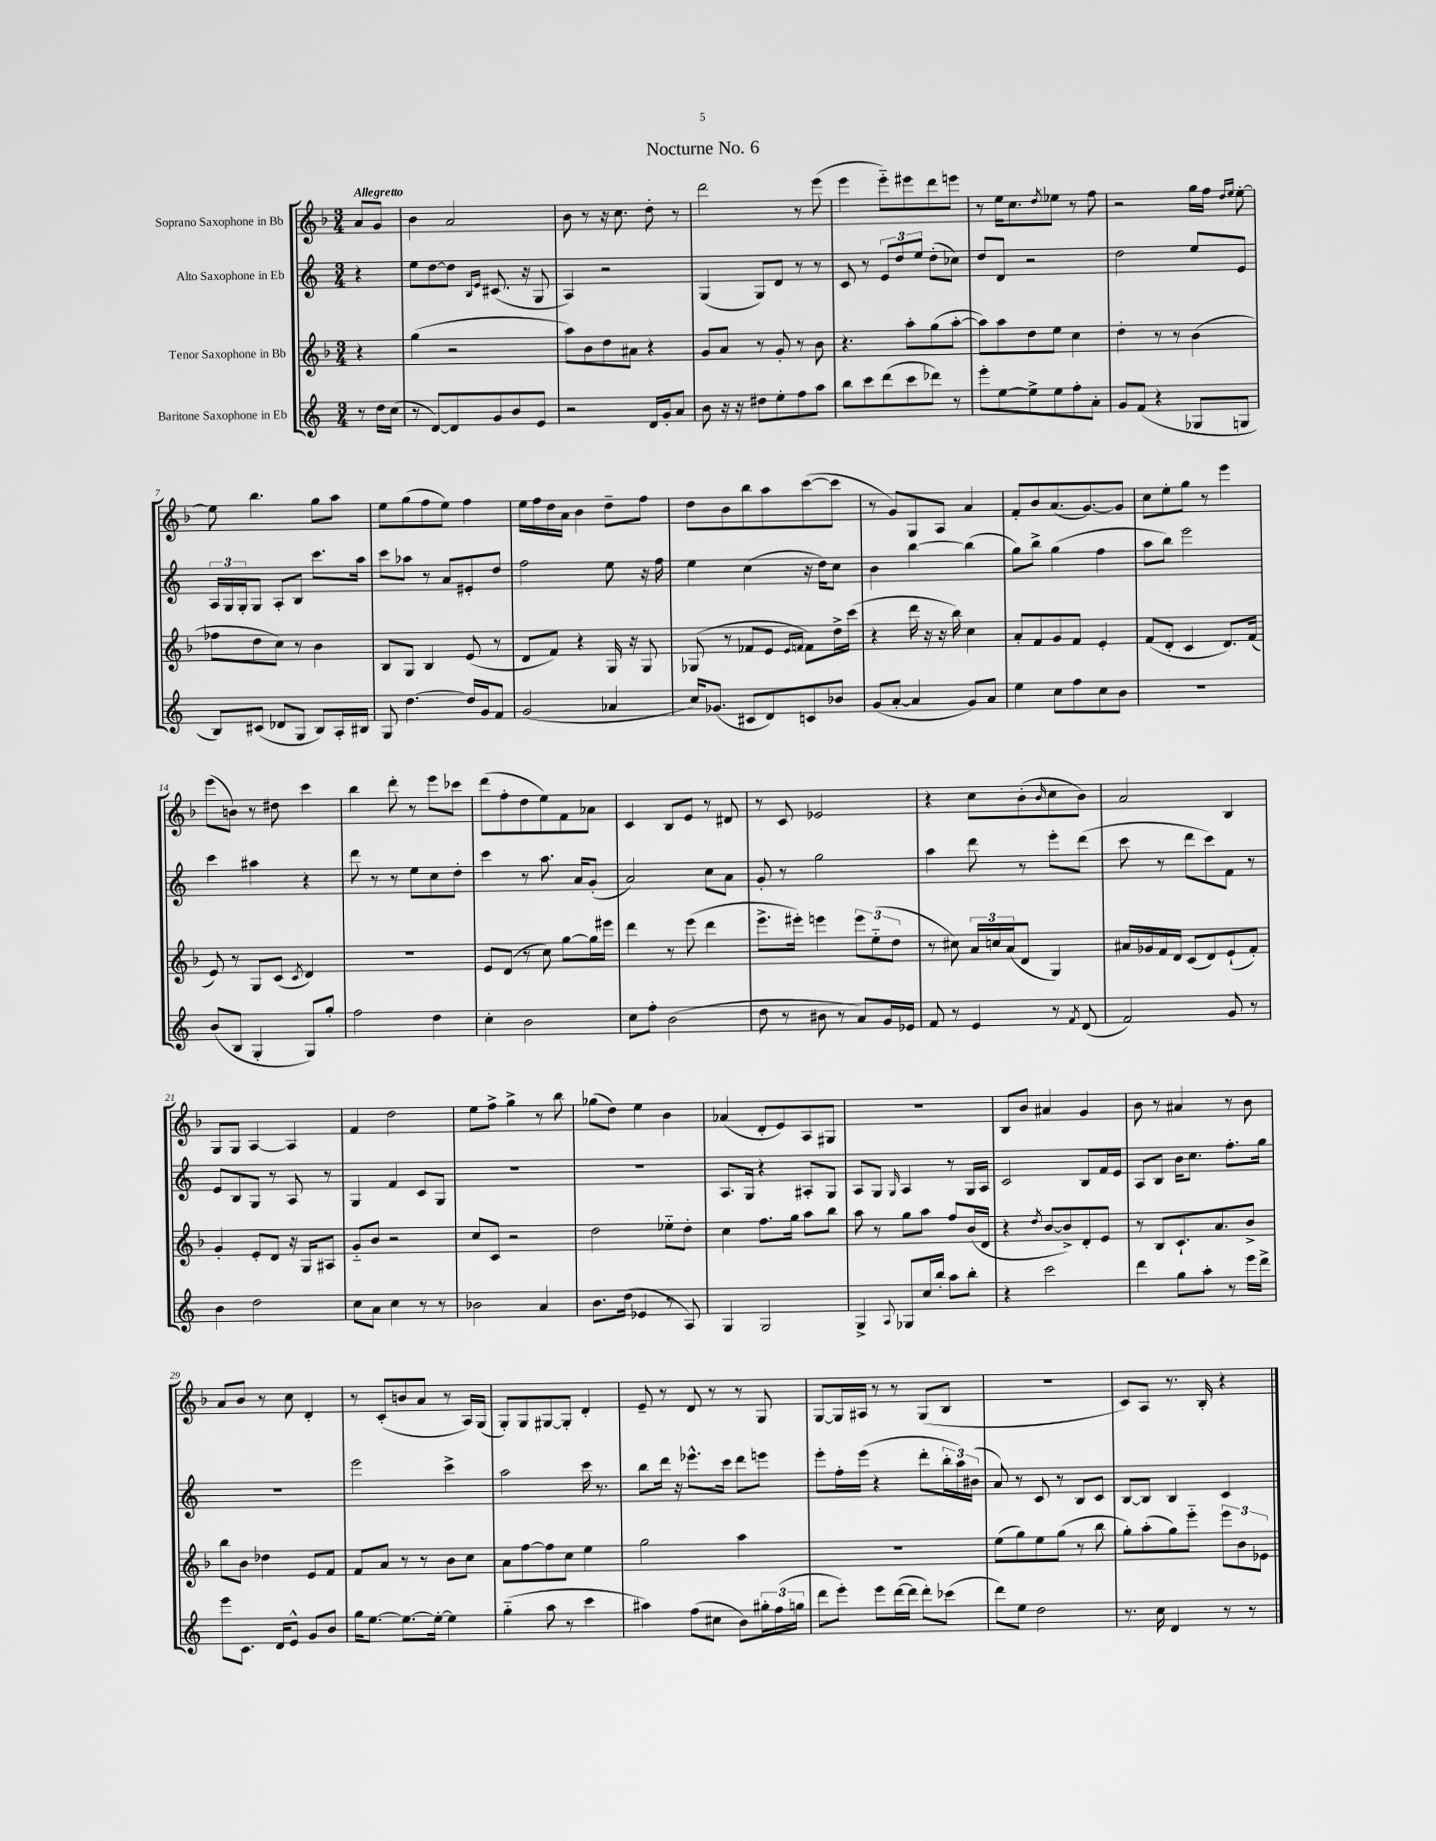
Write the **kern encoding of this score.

**kern	**kern	**kern	**kern
*part4	*part3	*part2	*part1
*staff4	*staff3	*staff2	*staff1
*I"Baritone Saxophone in Eb	*I"Tenor Saxophone in Bb	*I"Alto Saxophone in Eb	*I"Soprano Saxophone in Bb
*clefG2	*clefG2	*clefG2	*clefG2
*k[]	*k[b-]	*k[]	*k[b-]
*M3/4	*M3/4	*M3/4	*M3/4
=	=	=	=
!	!	!	!LO:TX:a:B:t=Allegretto
8r	4r	4r	8a/L
16dd\LL	.	.	8g/J
(16cc\JJ	.	.	.
=1	=1	=1	=1
8r	(4gg\	8ee\L	4b-\
[8d/L)	.	[8dd\	.
8d/]	2r	8dd\J]	2a/
.	.	16qqB/LL	.
.	.	16qqe/JJ	.
8g/	.	(8.c#X/	.
8b/	.	.	.
.	.	16r	.
8e/J	.	8G/	.
=2	=2	=2	=2
2r	8aa\L)	4A/)	8b-\
.	8b-\	.	8r
.	8dd\	2r	16r
.	.	.	8.cc\
.	8a#X\J	.	.
16d/LL	4r	.	8dd'\
16g'/J	.	.	.
8a/J	.	.	8r
=3	=3	=3	=3
8b\	8g/L	(4G/	2ddd\
16r	8a/J	.	.
16r	.	.	.
8dd#X\L	8r	8G/L)	.
8ee'\	8g'/	8d/J	.
8ff\	8r	8r	8r
8aa\J	8b-\	8r	(8eee\
=4	=4	=4	=4
8bb\L	4.r	8c/	4eee\
8ccc\	.	8r	.
(8ddd\	.	12e/L	8eee\L)
.	.	12dd/	.
8ccc\	8aa'\L	.	8eee#X\
.	.	12ee/J	.
8ddd-X\J)	(8gg\	(8dd'\L	8ddd\
8r	[8aa'\J	8cc-X\J)	8eeen\J
=5	=5	=5	=5
8eee'\L	8aa\L])	8dd/L	8r
[8ee\	8aa\	8d/J	16ee\KL
.	.	.	8.cc\
8ee^\]	8dd\	2r	.
.	.	.	8qdd/
8ee\	8ee\J	.	8ee-X\J
8ff'\	4cc\	.	8r
8a'\J	.	.	8ff\
=6	=6	=6	=6
8g/L	4dd'\	2dd\	2r
(8f/J	.	.	.
4r	8r	.	.
.	8r	.	.
8G-X/L	(4b-\	8ee/L	16gg\LL
.	.	.	16ff\JJ
.	.	.	16qqdd/LL
.	.	.	16qqee/JJ
8Gn/J	.	8e/J	[8ee'\
!!LO:LB:g=z
=7	=7	=7	=7
8B/L)	8ff-X\L	24A/LL	8ee\]
.	.	24G/	.
.	.	24G'/J	.
(8c#X/J	8dd\	8G/J	4.bb-\
8d-X/L	8cc\J)	8A'/L	.
8G/J	8r	8B/J	.
8B/L)	4b-\	8.ccc\L	8gg\L
16A'/L	.	.	8aa\J
16B#X/JJ	.	16aa\Jk	.
=8	=8	=8	=8
8G/	8B-/L	8ccc\L	8ee\L
[4.dd\	8G/J	8aa-X\J	(8gg\
.	4B-/	8r	8ff\
.	.	8a/L	8ee\J)
16dd/LL]	(8e/	8e#X'/	4ff\
16g/J	.	.	.
8f/J	8r	8dd/J	.
=9	=9	=9	=9
(2g/	8d/L	2ff\	16ee\LL
.	.	.	16ff\
.	8f/J)	.	16dd\
.	.	.	16a\JJ
.	4r	.	4b-\
4a-X/	16G/	8ee\	8dd~\L
.	16r	.	.
.	8G/	16r	8ff\J
.	.	16ff\	.
=10	=10	=10	=10
16cc/KL)	(8G-X/	4ee\	8dd\L
(8.g-X/J	.	.	.
.	8r	.	8b-\
8c#X/L	8f-X/L	(4cc\	8bb-\
8d/)	8e/J	.	8aa\
.	16qqe/LL	.	.
.	16qqfn/JJ	.	.
8cn/	8f\L)	16r	([8ccc\
.	.	16dd\KL)	.
8b-X/J	16dd^\L	8cc\J	8ccc\J]
.	(16ccc\JJ	.	.
=11	=11	=11	=11
(8g/L	4r	4b\	8r
[8a'/J	.	.	8g/L)
4a/]	16ddd\	[4bb\	8G/
.	16r	.	.
.	16r	.	8A/J
.	16bb-\)	.	.
8g/L)	4cc\	(4bb\]	4a/
8a/J	.	.	.
=12	=12	=12	=12
4ee\	8a'/L	8gg\L)	8f'/L
.	8f/	8bb^\J	8b-/
8cc\L	8g/	(4gg\	(8.a/
8ff\	8f/J	.	.
.	.	.	[8.g/)
8cc\	4e'/	4ff\	.
8b\J	.	.	8g/J]
=13	=13	=13	=13
2.r	(8f/L	8aa\L	8cc\L
.	8d'/J	8bb\J)	8ee'\
.	4c/	2eee\	8gg\J
.	.	.	8r
.	8.d/L)	.	4eee\
.	(16f/Jk	.	.
!!LO:LB:g=z
=14	=14	=14	=14
(8b/L	8e/)	4ccc\	(8eee\L
8B/J	8r	.	8bn\J)
4G'/	8G/L	4aa#X\	8r
.	(8c/J	.	8dd#X\
.	8qc/	.	.
8G/L)	4d/)	4r	4ccc\
8gg'/J	.	.	.
=15	=15	=15	=15
2ff\	2.r	8ddd\	4bb-\
.	.	8r	.
.	.	8r	8ddd'\
.	.	8ee\L	8r
4dd\	.	8cc\	8eee\L
.	.	8dd'\J	8ccc-X\J
=16	=16	=16	=16
4cc'\	8e/L	4ccc\	(8ddd\L
.	(8d/J	.	8ff'\
2b\	8r	8r	8dd\
.	8cc\)	8.aa\	8ee\)
.	[8gg\L	.	8f\
.	.	16a/KL	.
.	16gg\L]	(8g'/J	8a-X\J
.	16eee#X\JJ	.	.
=17	=17	=17	=17
8cc\L	4ddd\	2a/)	4c/
8ff'\J	.	.	.
(2b\	8r	.	8B-/L
.	(8eee\	.	8e/J
.	4ddd\	8cc\L	8r
.	.	8a\J	8d#X/
=18	=18	=18	=18
8dd\	8.eee^\L	8g'/	8r
8r	.	8r	8c/
.	16eee#X'\Jk)	.	.
8b#X\	4eeen\	2gg\	2e-X/
8r	.	.	.
8a/L)	12eee\L	.	.
.	(12ee\	.	.
16g/L	.	.	.
.	12dd\J	.	.
16e-X/JJ	.	.	.
=19	=19	=19	=19
8f/	8r	4aa\	4r
8r	8cc#X\)	.	.
4e/	24a/LL	8ddd\	8cc\L
.	24ccn/	.	.
.	(24a/J	.	.
.	8d/J	8r	(8b-'\
.	.	.	16qqb-/
8r	4G/)	8eee'\L	8cc\
8qf/	.	.	.
(8d/	.	(8ddd\J	8b-\J)
=20	=20	=20	=20
2f/)	16a#X/LL	8ccc\	2a/
.	16g-X/	.	.
.	16f/	8r	.
.	16d/JJ	.	.
.	(8c/L	8ddd\L	.
.	8d/)	8ccc\)	.
8g/	(8e`/	8f\J	4B-/
8r	8f'/J)	8r	.
!!LO:LB:g=z
=21	=21	=21	=21
4b\	4g'/	8e/L	8G/L
.	.	8B/	8G/J
2dd\	8e'/L	8G/J	[4A/
.	8d/J	8r	.
.	16r	8A/	4A/]
.	16G/KL	.	.
.	8A#X/J	8r	.
=22	=22	=22	=22
8cc\L	8g/L	4G/	4f/
8a\J	8b-/J	.	.
4cc\	2r	4f/	2dd\
8r	.	8c/L	.
8r	.	8G/J	.
=23	=23	=23	=23
2b-X\	8cc/L	2.r	8ee\L
.	8c/J	.	8ff^\J
.	2r	.	4gg^\
4a/	.	.	8r
.	.	.	8bb-\
=24	=24	=24	=24
8.b\L	2dd\	2.r	(8gg-X\L
.	.	.	8dd\J)
(16dd\Jk	.	.	.
4e-X/	.	.	4ee\
8r	8ee-X\L	.	4b-\
8A/)	8dd'\J	.	.
=25	=25	=25	=25
4G/	4cc\	8.A/L	(4a-X/
.	.	16G/Jk	.
2G/	8.ff\L	4r	8d'/L
.	.	.	8e/)
.	16gg\Jk	.	.
.	8aa\L	8A#X'/L	8A/
.	8bb-\J	8G/J	8G#X/J
=26	=26	=26	=26
4G^/	8aa\	8A/L	2.r
.	8r	8G/J	.
8qqA/	.	16qqG/	.
8G-X/L	8gg\L	4A/	.
16cc/L	8aa\J	.	.
16bb'/JJ	.	.	.
8aa\L	8ff/L	8r	.
8bb'\J	(16b-/L	16G/LL	.
.	16d/JJ	16A/JJ	.
=27	=27	=27	=27
4r	4r	2c/	8B-/L
.	.	.	8b-/J
.	8qdd/	.	.
2ccc\	[8b-/L	.	4a#X/
.	8b-^/])	.	.
.	8d'/	8B/L	4g/
.	8e/J	16f/L	.
.	.	16e/JJ	.
=28	=28	=28	=28
4ddd\	8r	8A/L	8b-\
.	8B-/L	8B/J	8r
8gg\L	8.c`/	16b\KL	4a#X/
.	.	8.cc\J	.
8aa'\J	.	.	.
.	8.a/	.	.
8r	.	8.ff'\L	8r
16eee\LL	8b-^/J	.	8b-\
16ddd^\JJ	.	16gg\Jk	.
!!LO:LB:g=z
=29	=29	=29	=29
8eee\L	8bb-\L	2.r	8a/L
8.c\J	8b-\J	.	8b-/J
.	4dd-X\	.	8r
16d/KL	.	.	.
8e^^/J	.	.	8cc\
8g/L	8e/L	.	4d'/
8b/J	8f/J	.	.
=30	=30	=30	=30
16gg\KL	8f/L	2eee\	8r
[8.ee\J	.	.	.
.	8a/J	.	(8c'/L
8.ee\L_	8r	.	8bn/
.	8r	.	8a/J
16ee'\Jk_	.	.	.
4ee\]	8b-\L	4ccc^\	8r
.	8cc\J	.	16A/LL)
.	.	.	(16G/JJ
=31	=31	=31	=31
(4gg\	8a\L	2aa\	8G'/L)
.	[8ff\	.	8G/
8aa\	8ff\]	.	[8G#X/
8r	8cc\J	.	8G#'/J]
4ccc\	4ee\	16ccc\	4d'/
.	.	8.r	.
=32	=32	=32	=32
4aa#X\)	2gg\	8bb\L	8e~/
.	.	16ddd\Jk	8r
.	.	16r	.
(8ff\L	.	8.eee-X^^\L	8d/
8cc#X\J	.	.	8r
.	.	16ccc\Jk	.
8b\L)	4aa\	8ddd\L	8r
24gg#X'\L	.	8eeen\J	8G/
(24ff\	.	.	.
24ggn\JJ	.	.	.
=33	=33	=33	=33
8ddd\L	2.r	8eee'\L	[8G/L
8eee'\J)	.	16ff'\L	16G/L]
.	.	(16eee\JJ	16A#X/JJ
8eee\L	.	4r	8r
([16ddd\L	.	.	8r
16ddd\JJ]	.	.	.
8ddd'\L)	.	8ddd'\L	(8G/L
(8ccc-X\J	.	24bb'\L	8B-/J
.	.	24aa\)	.
.	.	(24b#X\JJ	.
=34	=34	=34	=34
8ddd\L)	(8ee\L	8a/)	2.r
8ee\J	8gg\)	8r	.
2dd\	8ee\	8c/	.
.	(8gg\J	8r	.
.	8r	8B/L	.
.	8bb-\	8c/J	.
=35	=35	=35	=35
8.r	8gg'\L)	[8B/L	8c/L)
.	(8aa'\	8B/J]	8A/J
16cc\	.	.	.
4d/	8gg\)	4B/	8.r
.	8eee\J	.	.
.	.	.	16B-'/
8r	12eee\L	4c/	4r
.	12b-\	.	.
8r	.	.	.
.	12e-X\J	.	.
==	==	==	==
*-	*-	*-	*-
